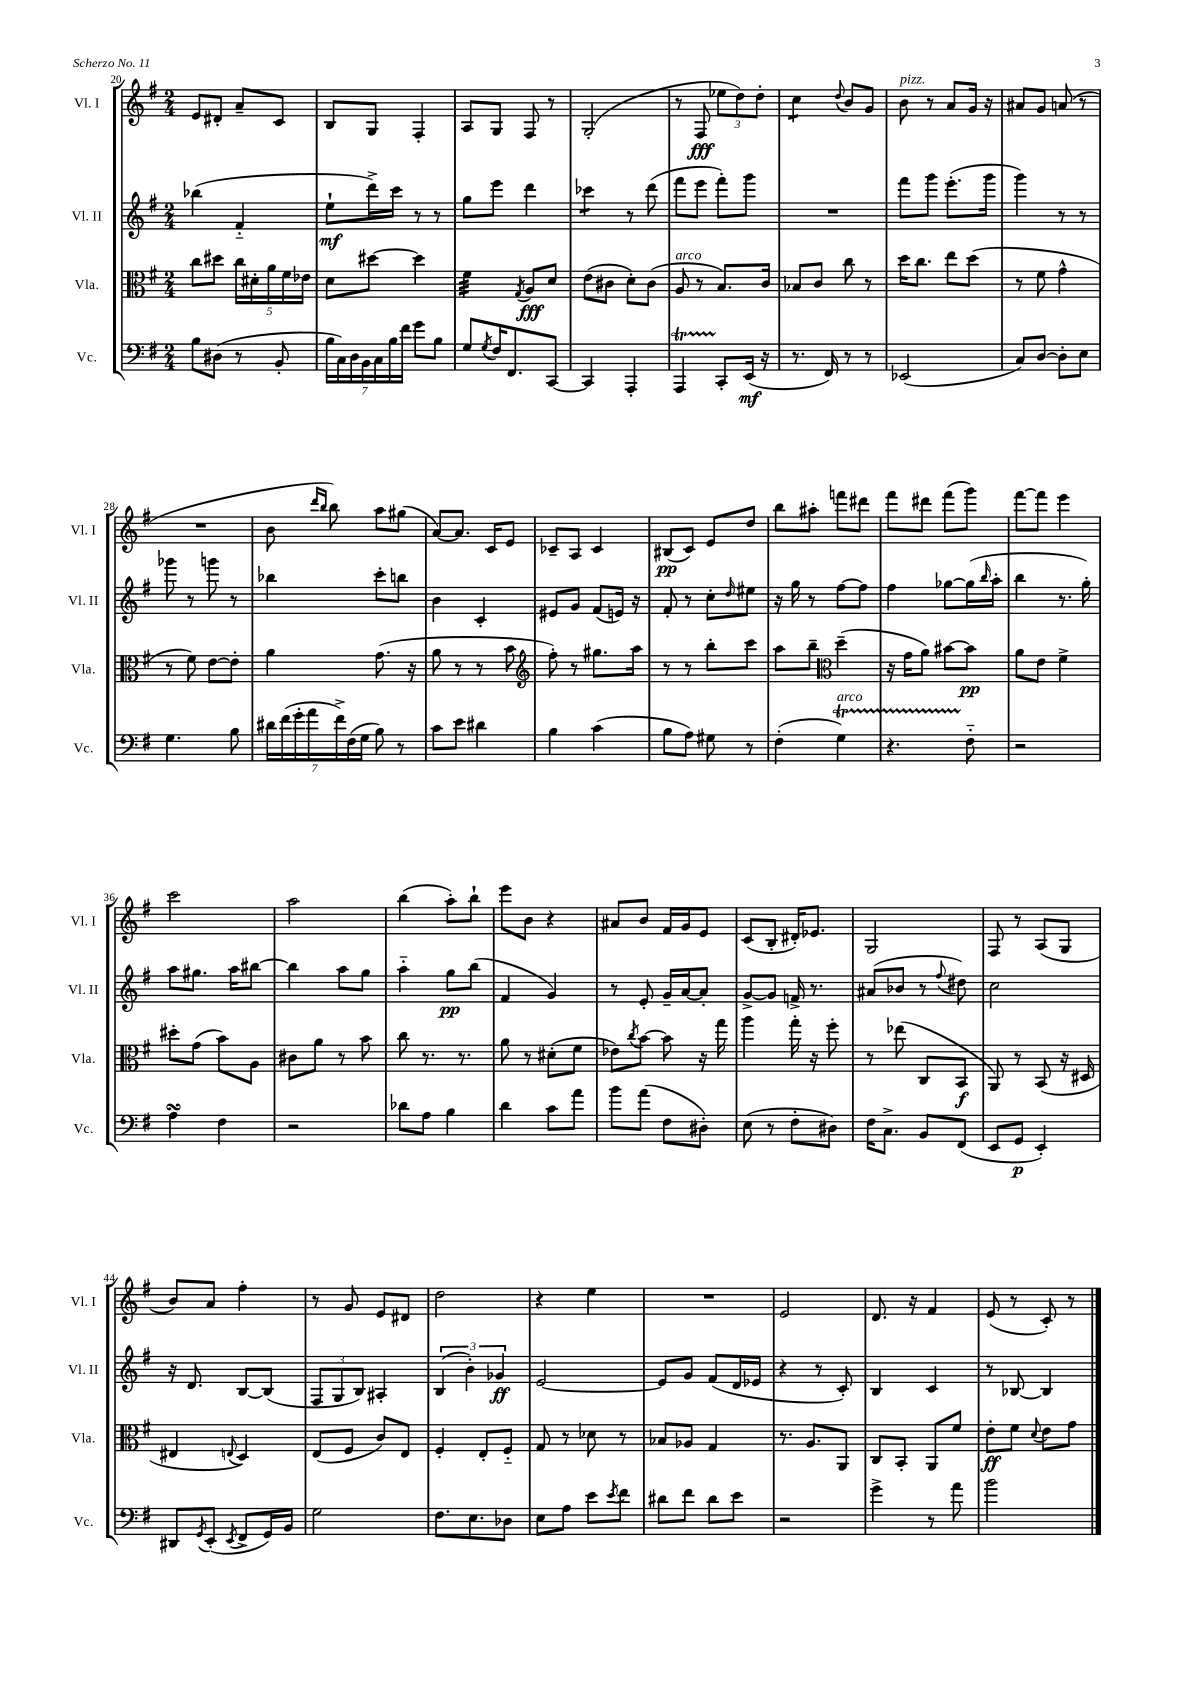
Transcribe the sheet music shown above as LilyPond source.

<<
\new StaffGroup <<
\new Staff = "s0" \with { instrumentName = "Vl. I" shortInstrumentName = "Vl. I" } {
    \clef treble \key g \major \numericTimeSignature \time 2/4
    e'8 dis'8-. a'8-- c'8 |
    b8 g8 fis4-. |
    a8 g8 fis8 r8 |
    g2-.( |
    r8 fis8\fff \tuplet 3/2 { ees''8 d''8) d''8-. } |
    c''4:8 \appoggiatura { d''8 } b'8 g'8 |
    b'8^\markup { \italic "pizz." } r8 a'8 g'16 r16 |
    ais'8 g'8 a'8( r8 |
    R2 |
    b'8 \grace { d'''16 b''16 } b''8) a''8 gis''8( |
    a'8~) a'8. c'16 e'8 |
    ces'8-- a8 ces'4 |
    bis8\pp( c'8) e'8 d''8 |
    b''8 ais''8-. f'''8 dis'''8 |
    fis'''8 dis'''8 fis'''8( g'''8) |
    fis'''8~ fis'''8 e'''4 |
    c'''2 |
    a''2 |
    b''4( a''8-.) b''8-! |
    e'''8 b'8 r4 |
    ais'8 b'8 fis'16 g'16 e'8 |
    c'8( b8-. dis'16-.) ees'8. |
    g2 |
    fis8 r8 a8( g8 |
    b'8) a'8 fis''4-. |
    r8 g'8 e'8 dis'8 |
    d''2 |
    r4 e''4 |
    R2 |
    e'2 |
    d'8. r16 fis'4 |
    e'8( r8 c'8-.) r8 \bar "|." |
}
\new Staff = "s1" \with { instrumentName = "Vl. II" shortInstrumentName = "Vl. II" } {
    \clef treble \key g \major \numericTimeSignature \time 2/4
    bes''4( fis'4-_ |
    e''8-!\mf d'''16->) c'''16 r8 r8 |
    g''8 e'''8 d'''4 |
    ces'''4:8 r8 d'''8( |
    fis'''8 e'''8 fis'''8-.) g'''8 |
    R2 |
    fis'''8 g'''8 e'''8.-.( g'''16 |
    g'''4) r8 r8 |
    ges'''8 r8 g'''8 r8 |
    bes''4 c'''8-. b''8 |
    b'4 c'4-. |
    eis'8 g'8 fis'8( e'16) r16 |
    fis'8-. r8 c''8-. \grace { d''16 } eis''8 |
    r16 g''16 r8 fis''8~ fis''8 |
    fis''4 ges''8~ ges''16( \grace { b''16 } a''16-. |
    b''4 r8. g''16-.) |
    a''8 gis''8. a''16 bis''8~ |
    bis''4 a''8 g''8 |
    a''4-_ g''8\pp b''8( |
    fis'4 g'4) |
    r8 e'8-. g'16-- a'16~ a'8-. |
    g'8~-> g'8 f'16-> r8. |
    ais'8( bes'8 r8 \appoggiatura { fis''8 } dis''8) |
    c''2 |
    r16 d'8. b8~ b8( |
    \tuplet 3/2 { fis8 g8 b8) } ais4-. |
    \tuplet 3/2 { b4( b'4-.) ges'4\ff } |
    e'2~ |
    e'8 g'8 fis'8( d'16 ees'16 |
    r4 r8 c'8-.) |
    b4 c'4 |
    r8 bes8~ bes4 \bar "|." |
}
\new Staff = "s2" \with { instrumentName = "Vla." shortInstrumentName = "Vla." } {
    \clef alto \key g \major \numericTimeSignature \time 2/4
    c''8 dis''8 \tuplet 5/4 { c''16 dis'16-. a'16 fis'16 ees'16 } |
    d'8 dis''8~ dis''4 |
    fis'4:32 \acciaccatura { g8 } a8\fff d'8 |
    e'8( cis'8 d'8-.) cis'8( |
    a8^\markup { \italic "arco" } r8 b8.) c'16 |
    bes8 c'8 c''8 r8 |
    d''16 c''8. e''8 d''8( |
    r8 fis'8 g'4-^ |
    r8 fis'8) e'8~ e'8-. |
    a'4 g'8.( r16 |
    a'8 r8 r8 b'8 |
    \clef treble fis''8-.) r8 gis''8. a''16 |
    r8 r8 b''8-. c'''8 |
    a''8 b''8-- \clef alto d''4--( |
    r16 g'16 a'8) bis'8~ bis'8\pp |
    a'8 e'8 fis'4-> |
    dis''8-. g'8( b'8) a8 |
    cis'8 a'8 r8 b'8 |
    c''8 r8. r8. |
    a'8 r8 dis'8-.( fis'8 |
    ees'8) \acciaccatura { c''8 } b'8~ b'8 r16 g''16 |
    a''4 g''16-. r16 fis''8-. |
    r8 ees''8( c8 b,8\f |
    a,8) r8 b,8( r16 dis16 |
    eis4 \appoggiatura { e8 } d4) |
    e8( fis8 c'8) e8 |
    fis4-. e8-. fis8-_ |
    g8 r8 des'8 r8 |
    bes8 aes8 g4 |
    r8. a8. a,8 |
    c8 b,8-. a,8 fis'8 |
    e'8-.\ff fis'8 \appoggiatura { d'8 } e'8 g'8 \bar "|." |
}
\new Staff = "s3" \with { instrumentName = "Vc." shortInstrumentName = "Vc." } {
    \clef bass \key g \major \numericTimeSignature \time 2/4
    b8 dis8( r8 b,8-. |
    \tuplet 7/4 { b16 c16) d16 b,16 c16 b16 fis'16 } g'8 b8 |
    g8 \acciaccatura { g8 } fis16 fis,8. c,8~ |
    c,4 a,,4-. |
    a,,4\startTrillSpan c,8-.\stopTrillSpan e,16\mf( r16 |
    r8. fis,16) r8 r8 |
    ees,2( |
    c8) d8~ d8-. e8 |
    g4. b8 |
    \tuplet 7/4 { dis'16 fis'16( g'16-. a'16 fis'16->) fis16( g16 } b8) r8 |
    c'8 e'8 dis'4 |
    b4 c'4( |
    b8 a8) gis8 r8 |
    fis4-.( g4\startTrillSpan^\markup { \italic "arco" }) |
    r4. fis8-_\stopTrillSpan |
    r2 |
    a4\turn fis4 |
    r2 |
    des'8 a8 b4 |
    d'4 c'8 a'8 |
    b'8 a'8( fis8 dis8-.) |
    e8( r8 fis8-. dis8) |
    fis16 c8.-> b,8 fis,8( |
    e,8 g,8\p e,4-.) |
    dis,8 \acciaccatura { g,8 } e,8-.( \acciaccatura { e,8 } fis,8-> g,16) b,16 |
    g2 |
    fis8. e8. des8 |
    e8 a8 e'8 \acciaccatura { e'8 } fis'8 |
    dis'8 fis'8 dis'8 e'8 |
    r2 |
    g'4-> r8 a'8 |
    b'2 \bar "|." |
}
>>
>>
\layout { \context { \Score currentBarNumber = #20 } }
